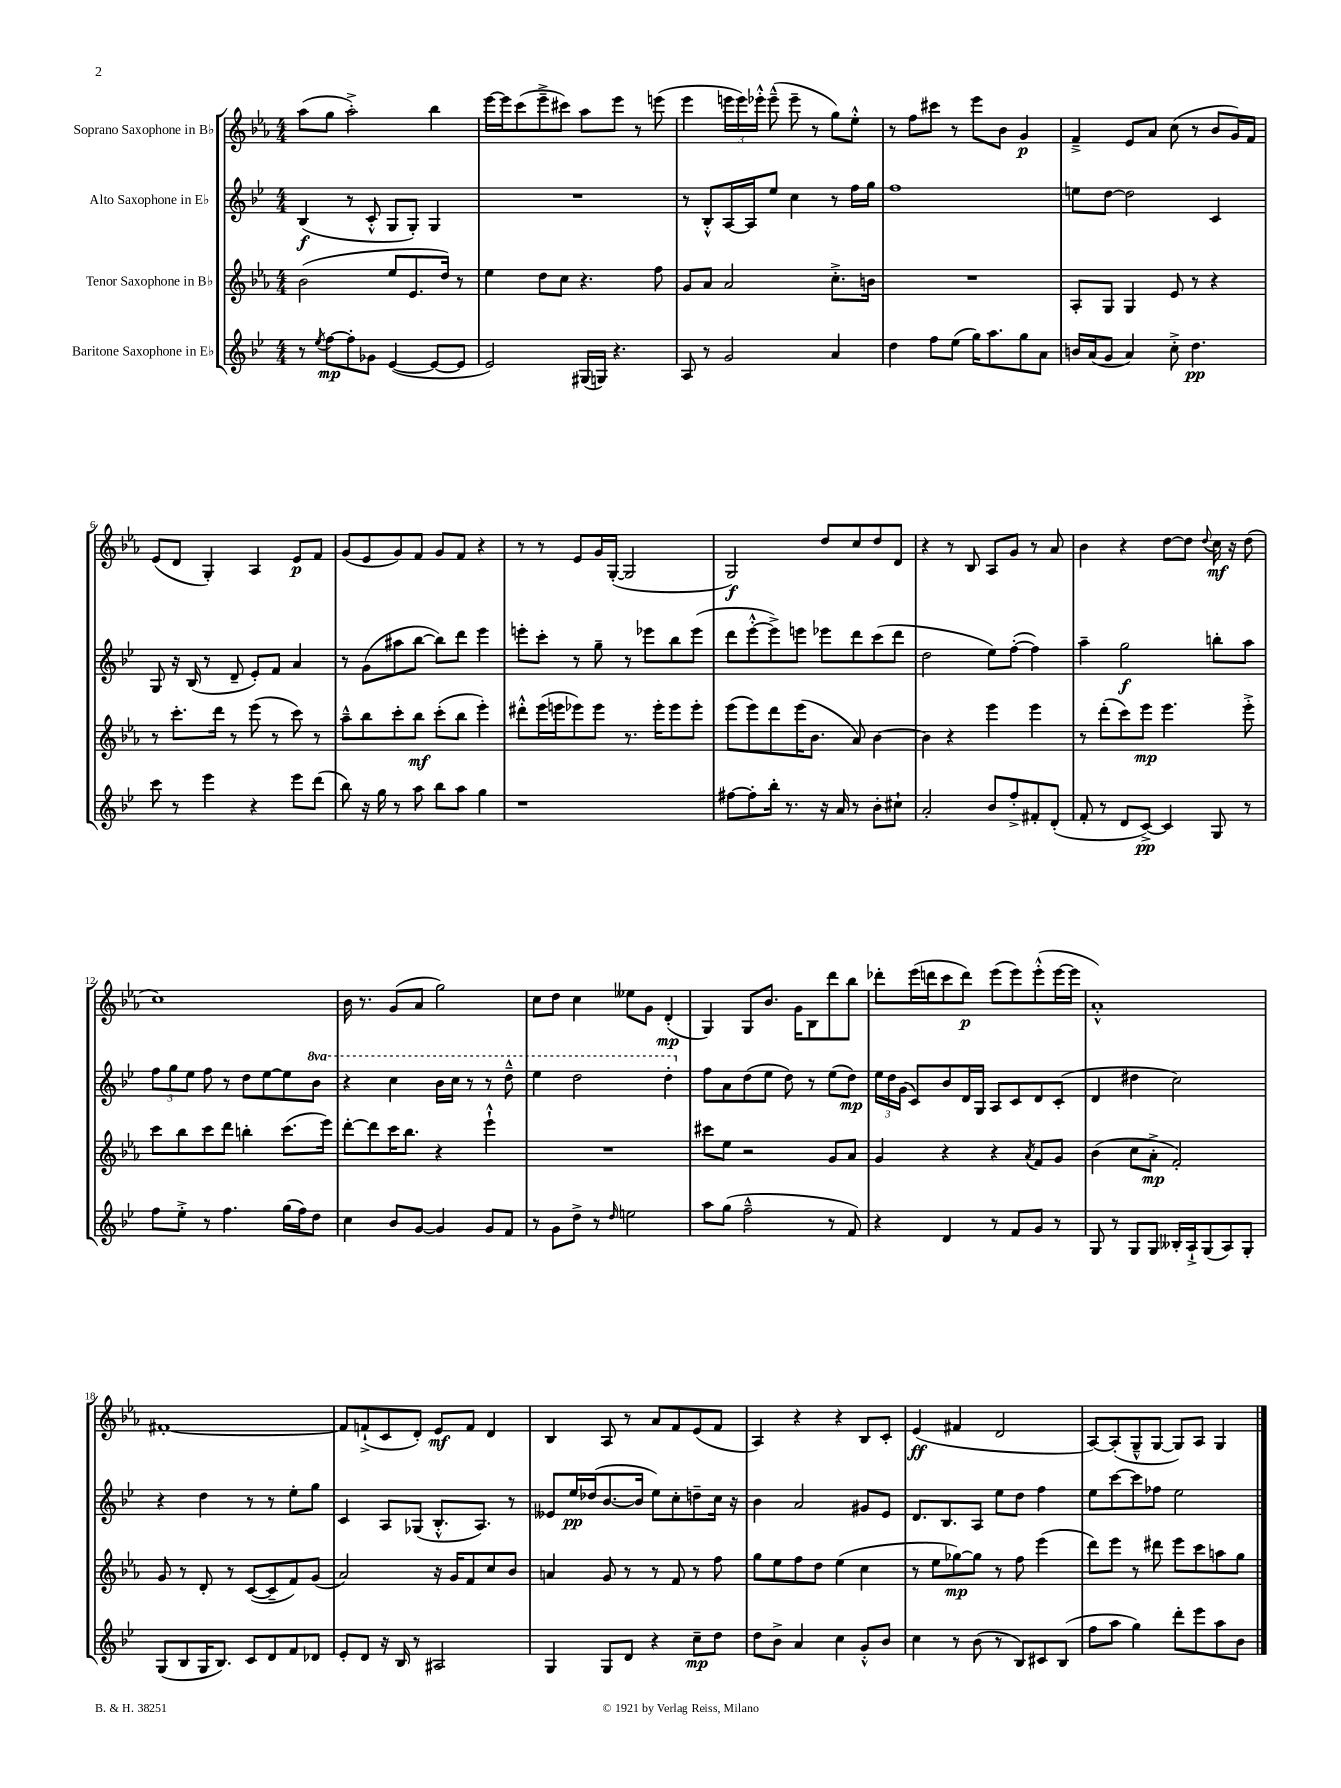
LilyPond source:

<<
\new StaffGroup <<
\new Staff = "s0" \with { instrumentName = "Soprano Saxophone in Bb" } {
    \clef treble \key ees \major \numericTimeSignature \time 4/4
    \autoBeamOff aes''8[( g''8] aes''2-.->) bes''4 |
    ees'''16[~ ees'''16 c'''8( ees'''8---> cis'''8]) aes''8[ ees'''8] r8 e'''8( |
    ees'''4 \tuplet 3/2 { e'''16[ e'''16) ees'''16]-.-^ } ees'''8---^( ees'''8-- r8 g''8[) ees''8]-.-^ |
    r8 f''8[ cis'''8] r8 ees'''8[ bes'8] g'4\p |
    f'4---> ees'8[ aes'8] c''8( r8 bes'8[ g'16) f'16] |
    ees'8[( d'8] g4-.) aes4 ees'8[\p f'8] |
    g'8[( ees'8 g'8) f'8] g'8[ f'8] r4 |
    r8 r8 ees'8[ g'16 g16]~-.( g2 |
    g2\f) d''8[ c''8 d''8 d'8] |
    r4 r8 bes8 aes8[ g'8] r8 aes'8 |
    bes'4 r4 d''8[~ d''8] \appoggiatura { d''8 } c''16\mf r16 d''8( |
    c''1) |
    bes'16 r8. g'8[( aes'8] g''2) |
    c''8[ d''8] c''4 eeses''8[ g'8] d'4-.\mp( |
    g4) g8[ bes'8.] g'16[ bes8 d'''8 bes''8] |
    des'''8[-. ees'''16( d'''16 c'''8 d'''8]\p) ees'''8[( ees'''8) ees'''8-.-^( ees'''16~ ees'''16] |
    aes'1-.-^) |
    fis'1~-. |
    fis'8[ f'8-!->( c'8 d'8]-.) ees'8[\mf f'8] d'4 |
    bes4 aes8 r8 aes'8[ f'8 ees'8( f'8] |
    aes4) r4 r4 bes8[ c'8]-. |
    ees'4\ff( fis'4 d'2 |
    aes8[~) aes8-.( g8---^ g8]~ g8[) aes8] g4 \bar "|." |
}
\new Staff = "s1" \with { instrumentName = "Alto Saxophone in Eb" } {
    \clef treble \key bes \major \numericTimeSignature \time 4/4 \set Staff.ottavationMarkups = #ottavation-simple-ordinals
    \autoBeamOff bes4\f( r8 c'8-.-^ g8[ g8]-.) g4 |
    R1 |
    r8 bes8[-.-^ a16~ a16 ees''8] c''4 r8 f''16[ g''16] |
    f''1 |
    e''8[ d''8]~ d''2 c'4 |
    g8 r16 bes16( r8 d'8-- ees'8[-.) f'8] a'4 |
    r8 g'8[( ais''8 bes''8]~ bes''8[) d'''8] ees'''4 |
    e'''8[-. c'''8]-. r8 g''8-- r8 ees'''8[ bes''8 ees'''8]( |
    d'''8[ ees'''8~-.-^ ees'''8->) e'''8] ees'''8[ d'''8 c'''8( d'''8] |
    d''2 ees''8[) f''8]~-.( f''4) |
    a''4-- g''2\f b''8[-. a''8] |
    \tuplet 3/2 { f''8[ g''8 ees''8] } f''8 r8 d''8[ ees''8~ ees''8 \ottava #1 bes''8] |
    r4 c'''4 bes''16[ c'''16] r8 r8 d'''8---^ |
    ees'''4 d'''2 d'''4-. \ottava #0 |
    f''8[ a'8 d''8( ees''8] d''8) r8 ees''8[( d''8]\mp) |
    \tuplet 3/2 { ees''16[ d''16 g'16]( } c'8[) bes'8 d'16 g16] a8[ c'8 d'8 c'8]-.( |
    d'4 dis''4 c''2) |
    r4 d''4 r8 r8 ees''8[-. g''8] |
    c'4 a8[ ges8]( bes8.[-.-^ a8.]) r8 |
    eeses'8[ ees''16\pp des''16( bes'8.~ bes'16] ees''8[) c''8-. d''8-- c''16] r16 |
    bes'4 a'2 gis'8[ ees'8] |
    d'8.[ bes8. a8] ees''8[ d''8] f''4 |
    ees''8[ c'''8~ c'''8 fes''8] ees''2 \bar "|." |
}
\new Staff = "s2" \with { instrumentName = "Tenor Saxophone in Bb" } {
    \clef treble \key ees \major \numericTimeSignature \time 4/4
    \autoBeamOff bes'2( ees''8[ ees'8. d''16]) r8 |
    ees''4 d''8[ c''8] r4. f''8 |
    g'8[ aes'8] aes'2 c''8.[-.-> b'16] |
    R1 |
    aes8[-. g8] g4 ees'8 r8 r4 |
    r8 c'''8.[-. d'''16] r8 ees'''8( r8 c'''8) r8 |
    aes''8[---^ bes''8 c'''8-. bes''8]\mf c'''8[-.( bes''8] ees'''4-.) |
    dis'''8[-.-^ ees'''16( e'''16 ees'''8) ees'''8] r8. ees'''16[-. ees'''8 ees'''8]-. |
    ees'''8[( ees'''8) d'''8 ees'''16( bes'8.] aes'8) bes'4~ |
    bes'4 r4 ees'''4 ees'''4 |
    r8 d'''8[-.( c'''8) ees'''8]\mp ees'''4. ees'''8-.-> |
    c'''8[ bes''8 c'''8 d'''8] b''4-. c'''8.[( ees'''16]) |
    d'''8[~-. d'''8 c'''16 bes''8.] r4 ees'''4-!-^ |
    R1 |
    cis'''8[ ees''8] r2 g'8[ aes'8] |
    g'4 r4 r4 \acciaccatura { aes'8 } f'8[ g'8] |
    bes'4( c''8[ aes'8]-.->\mp f'2-.) |
    g'8 r8 d'8-. r8 c'8[~( c'8-- f'8) g'8]( |
    aes'2) r16 g'16[ f'8 c''8 bes'8] |
    a'4 g'8 r8 r8 f'8 r8 f''8 |
    g''8[ ees''8 f''8 d''8] ees''4( c''4 |
    r8 ees''8[ ges''8~\mp) ges''8] r8 f''8 ees'''4( |
    d'''8[) ees'''8] r8 dis'''8 ees'''8[ c'''8 a''8 g''8] \bar "|." |
}
\new Staff = "s3" \with { instrumentName = "Baritone Saxophone in Eb" } {
    \clef treble \key bes \major \numericTimeSignature \time 4/4
    \autoBeamOff r8 \acciaccatura { ees''8 } f''8[~\mp f''8-. ges'8] ees'4~( ees'8[~ ees'8] |
    ees'2) gis16[( g16]) r4. |
    a8 r8 g'2 a'4 |
    d''4 f''8[ ees''8]( g''16[) a''8. g''8 a'8] |
    b'16[ a'16( g'8] a'4) c''8-.-> d''4.\pp |
    c'''8 r8 ees'''4 r4 ees'''8[ d'''8]( |
    bes''8) r16 g''16 r8 a''8 bes''8[ a''8] g''4 |
    r1 |
    fis''8[~ fis''8-. bes''16]-. r8. r16 a'16 r8 bes'8[-. cis''8]-! |
    a'2-. bes'8[ f''8-.-> fis'8-. d'8]-.( |
    f'8-. r8 d'8[ c'8]~->\pp) c'4 g8 r8 |
    f''8[ ees''8]-.-> r8 f''4. g''16[( f''16) d''8] |
    c''4 bes'8[ g'8]~ g'4 g'8[ f'8] |
    r8 g'8[ d''8]-> r8 \grace { d''16 } e''2 |
    a''8[ g''8]( f''2---^ r8 f'8) |
    r4 d'4 r8 f'8[ g'8] r8 |
    g8 r8 g8[ g8] beses16[-. a16-!-> g8( a8) g8]-. |
    g8[( bes8 g16 bes8.]) c'8[ d'8 f'8 des'8] |
    ees'8[-. d'8] r16 bes16 r8 ais2 |
    g4 g8[ d'8] r4 c''8[--\mp d''8] |
    d''8[ bes'8]-> a'4 c''4 g'8[-.-^ bes'8] |
    c''4 r8 bes'8( r8 bes8[) cis'8 bes8]( |
    f''8[ a''8] g''4) d'''8[-. ees'''8 a''8 bes'8] \bar "|." |
}
>>
>>
